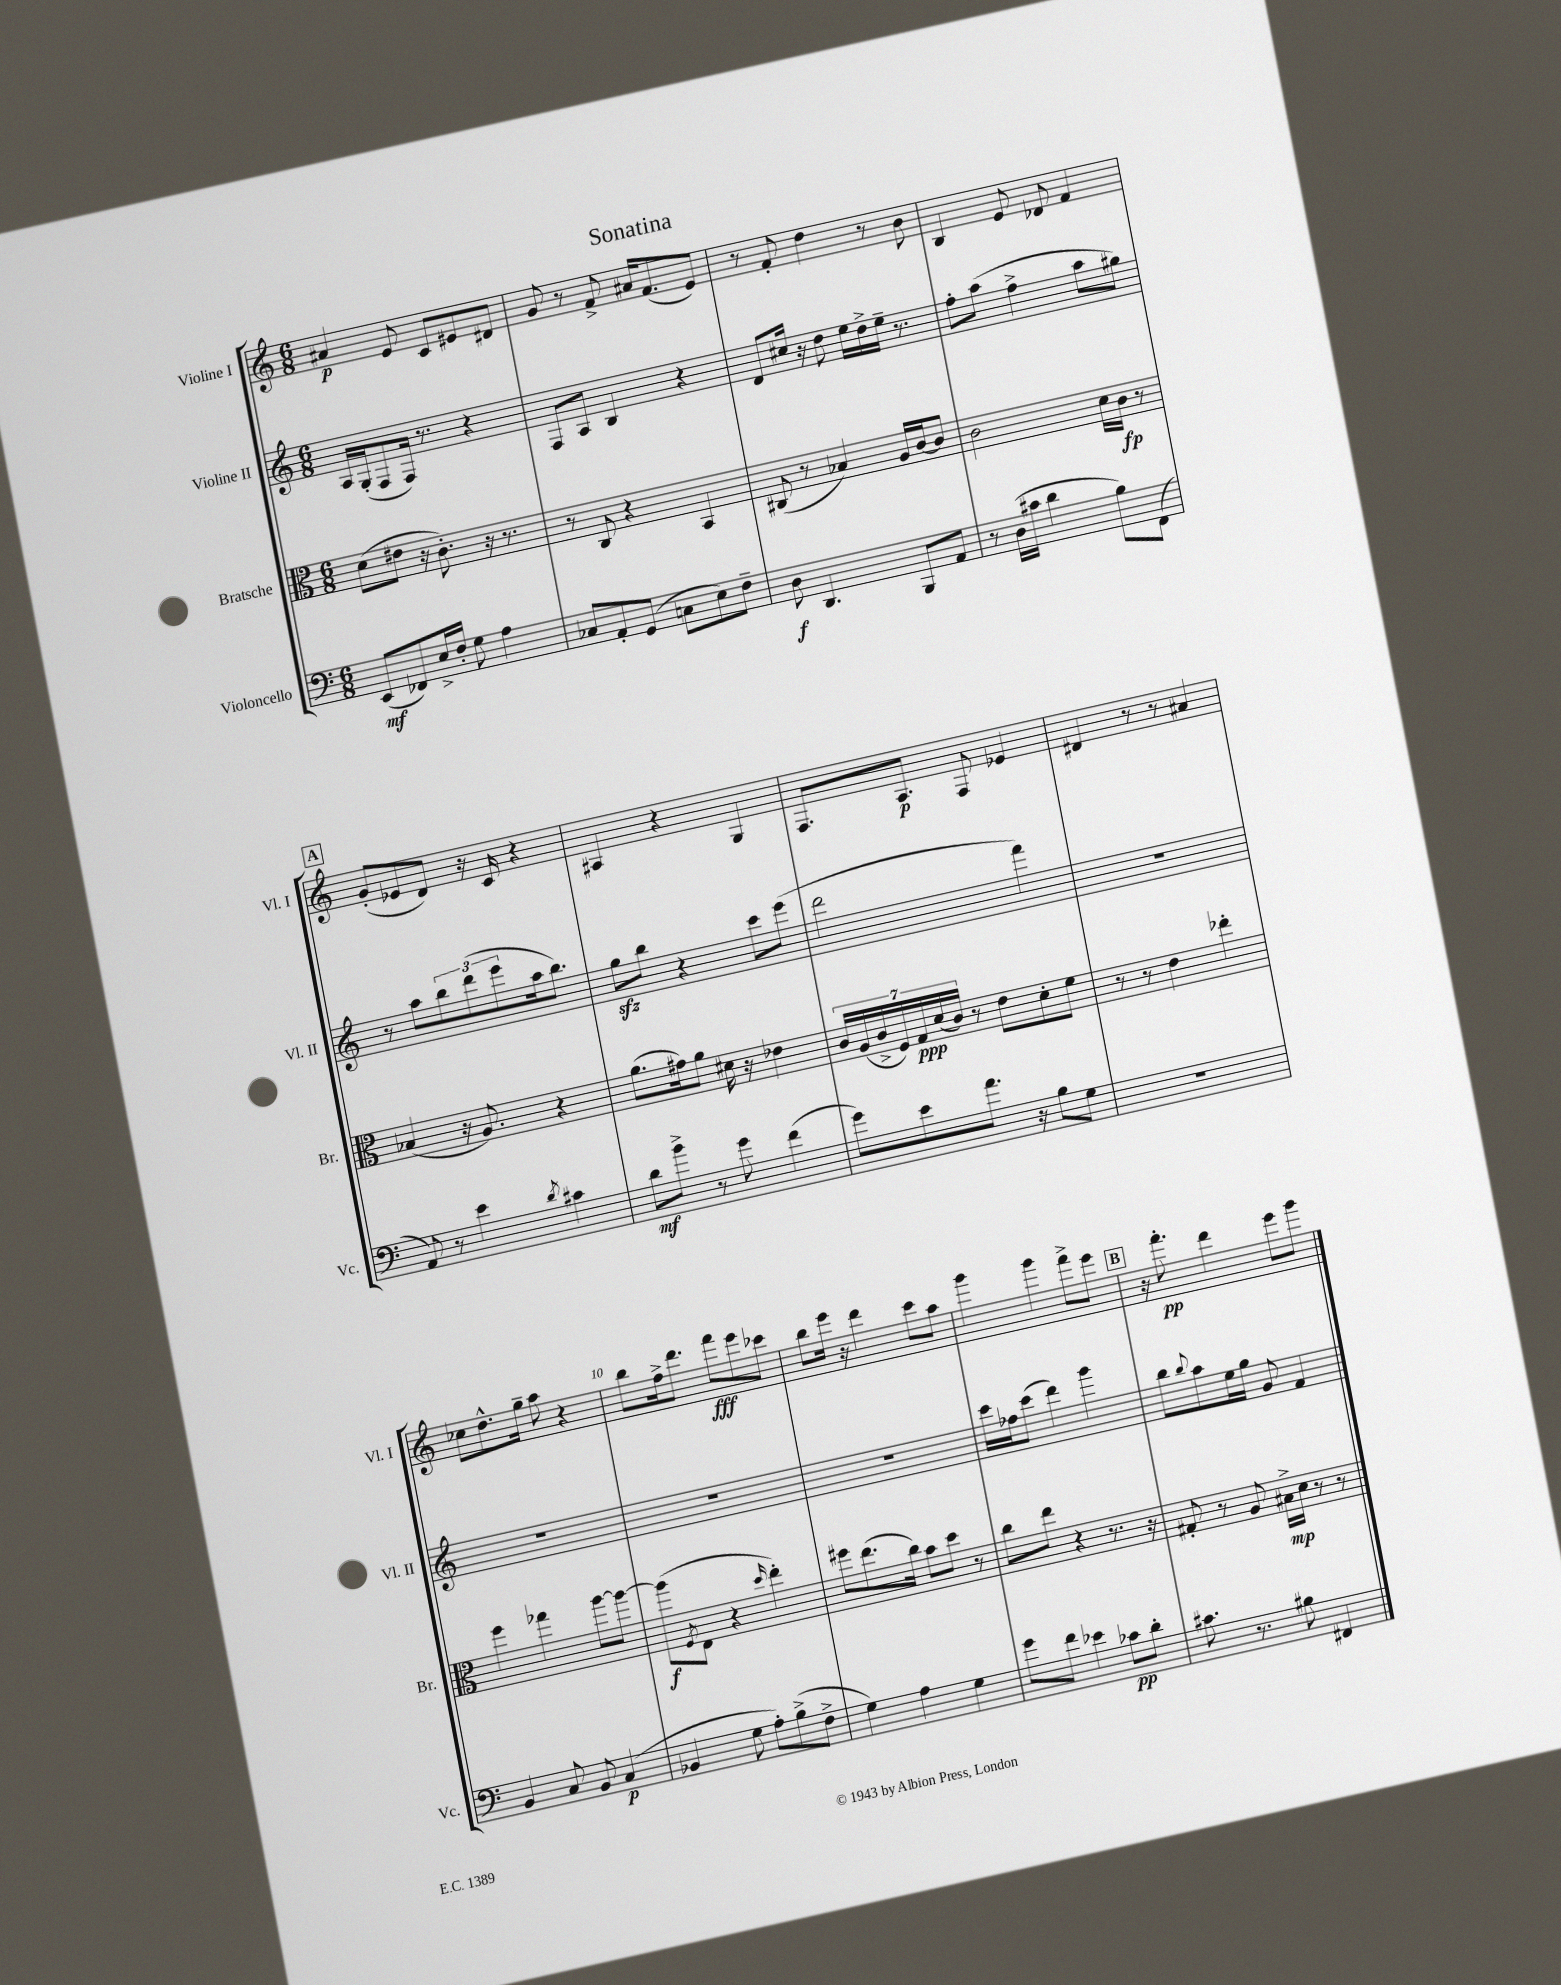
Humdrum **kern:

**kern	**dynam	**kern	**dynam	**kern	**kern	**dynam
*part4	*part4	*part3	*part3	*part2	*part1	*part1
*staff4	*staff4	*staff3	*staff3	*staff2	*staff1	*staff1
*I"Violoncello	*	*I"Bratsche	*	*I"Violine II	*I"Violine I	*
*I'Vc.	*	*I'Br.	*	*I'Vl. II	*I'Vl. I	*
*clefF4	*	*clefC3	*	*clefG2	*clefG2	*
*k[]	*	*k[]	*	*k[]	*k[]	*
*M6/8	*	*M6/8	*	*M6/8	*M6/8	*
=1	=1	=1	=1	=1	=1	=1
(8EE/L	mf	(8d\L	.	16A/LL	4a#X/	p
.	.	.	.	(16G'/J	.	.
8FF-X/)	.	8e#X\J	.	8F/	.	.
16E^/L	.	16r	.	16F/Jk)	8e/	.
16F'/JJ	.	8.c'\)	.	8.r	.	.
8G\	.	.	.	.	8c/L	.
4A\	.	16r	.	4r	8e#X/	.
.	.	8.r	.	.	.	.
.	.	.	.	.	8d#X/J	.
=2	=2	=2	=2	=2	=2	=2
8C-X/L	.	8r	.	8F/L	8g/	.
8AA'/	.	8C/	.	8A/J	8r	.
(8GG/J	.	4r	.	4B/	8f^/	.
8Cn\L	.	.	.	.	16a#X/KL	.
.	.	.	.	.	(8.f/	.
8E\)	.	4BB/	.	4r	.	.
8F~\J	.	.	.	.	8e/J)	.
=3	=3	=3	=3	=3	=3	=3
8D\	f	(8C#X/	.	8d/L	8r	.
4.DD/	.	8r	.	16cc#X/Jk	8f'/	.
.	.	.	.	16r	.	.
.	.	4B-X/)	.	8dd\	4dd\	.
.	.	.	.	16ee\LL	.	.
.	.	.	.	16dd^\	.	.
8BBB/L	.	16A/LL	.	16ee~\JJ	8r	.
.	.	[16c/J	.	8.r	.	.
8AA/J	.	8c/J]	.	.	8b\	.
=4	=4	=4	=4	=4	=4	=4
8r	.	2c\	.	8ff'\L	4B/	.
(16D\LL	.	.	.	(8aa\J	.	.
16c#X\JJ	.	.	.	.	.	.
4d\	.	.	.	4ff^\	8e/	.
.	.	.	.	.	8d-X/	.
8B\L)	.	16d\LL	.	8aa\L	4f/	.
.	.	16c\JJ	fp	.	.	.
(8FF\J	.	8r	.	8gg#X\J)	.	.
!!LO:LB:g=z
!!LO:REH:place=s1:t=A
=5	=5	=5	=5	=5	=5	=5
8AA/)	.	(4B-X/	.	8r	(8g'/L	.
8r	.	.	.	8aa\L	8e-X/	.
4e\	.	16r	.	12bb\	8d/J)	.
.	.	8.A/)	.	.	.	.
.	.	.	.	(12ddd\	.	.
.	.	.	.	.	16r	.
.	.	.	.	12eee\	.	.
.	.	.	.	.	16c/	.
8qd/	.	.	.	.	.	.
4c#X\	.	4r	.	16aa\k	4r	.
.	.	.	.	8.bb\J)	.	.
=6	=6	=6	=6	=6	=6	=6
8d\L	mf	(8.a\L	.	8ggzz\L	4A#X/	.
8b^\J	.	.	.	8bb\J	.	.
.	.	16g#X\k)	.	.	.	.
8r	.	8a\J	.	4r	4r	.
8g\	.	16d#X\	.	.	.	.
.	.	16r	.	.	.	.
(4f\	.	4e-X\	.	8ccc\L	4G/	.
.	.	.	.	(8eee\J	.	.
=7	=7	=7	=7	=7	=7	=7
8g\L)	.	28c/LL	.	2ddd\	8.F/L	.
.	.	(28A/	.	.	.	.
.	.	28c^/	.	.	.	.
.	.	28F/)	.	.	.	.
8e\	.	.	.	.	.	.
.	.	28G/	ppp	.	.	.
.	.	(28d/	.	.	.	.
.	.	.	.	.	8.A/J	p
.	.	28c/JJ)	.	.	.	.
8.a\J	.	8r	.	.	.	.
.	.	8e\L	.	.	8F/	.
16r	.	.	.	.	.	.
8B\L	.	8d'\	.	4fff\)	4e-X/	.
8G\J	.	8f\J	.	.	.	.
=8	=8	=8	=8	=8	=8	=8
2.r	.	8r	.	2.r	4d#X/	.
.	.	8r	.	.	.	.
.	.	4e\	.	.	8r	.
.	.	.	.	.	8r	.
.	.	4ee-X'\	.	.	4a#X/	.
!!LO:LB:g=z
=9	=9	=9	=9	=9	=9	=9
4BB/	.	4ff\	.	2.r	8cc-X\L	.
.	.	.	.	.	8.dd^^\	.
8C/	.	4gg-X\	.	.	.	.
.	.	.	.	.	16gg~\Jk	.
8BB/	.	.	.	.	8aa\	.
(4C/	p	[8aa\L	.	.	4r	.
.	.	8aa\J_	.	.	.	.
=10	=10	=10	=10	=10	=10	=10
4BB-X/	.	(8aa\L]	f	2.r	8bb\L	.
.	.	8qF/	.	.	.	.
.	.	8E\J	.	.	16ff^\k	.
.	.	.	.	.	8.ddd\J	.
8G\	.	4r	.	.	.	.
8A'\L)	.	.	.	.	8fff\L	fff
.	.	16qqdd/	.	.	.	.
(8B^\	.	4ee'\)	.	.	8eee\	.
8F^\J	.	.	.	.	8ccc-X\J	.
=11	=11	=11	=11	=11	=11	=11
4G\)	.	8ff#X\L	.	2.r	8bb\L	.
.	.	(8.ee\	.	.	16eee\Jk	.
.	.	.	.	.	16r	.
4A\	.	.	.	.	4ddd\	.
.	.	16cc\Jk)	.	.	.	.
.	.	8b\L	.	.	.	.
4G\	.	8dd\J	.	.	8ccc\L	.
.	.	8r	.	.	8aa\J	.
=12	=12	=12	=12	=12	=12	=12
8g\L	.	8cc\L	.	16ccc\LL	4ggg\	.
.	.	.	.	16ff-X\J	.	.
8f\J	.	8ee\J	.	(8ccc\J	.	.
4e-X\	.	4r	.	4ddd\)	4ggg\	.
8c-X\L	pp	8.r	.	4ggg\	8fff^\L	.
8d'\J	.	.	.	.	8eee\J	.
.	.	16r	.	.	.	.
!!LO:REH:place=s1:t=B
=13	=13	=13	=13	=13	=13	=13
8.c#X\	.	8G#X'/	.	8bb\L	16r	.
.	.	.	.	.	8.fff'\	pp
.	.	.	.	8qqbb/	.	.
.	.	8r	.	8aa\	.	.
8.r	.	.	.	.	.	.
.	.	8A/	.	16ee\L	4ddd\	.
.	.	.	.	16gg\JJ	.	.
8B#X\	.	16B#X^\LL	mp	8g/	.	.
.	.	16d\JJ	.	.	.	.
4FF#X/	.	8r	.	4f/	8eee\L	.
.	.	8r	.	.	8ggg\J	.
==	==	==	==	==	==	==
*-	*-	*-	*-	*-	*-	*-
